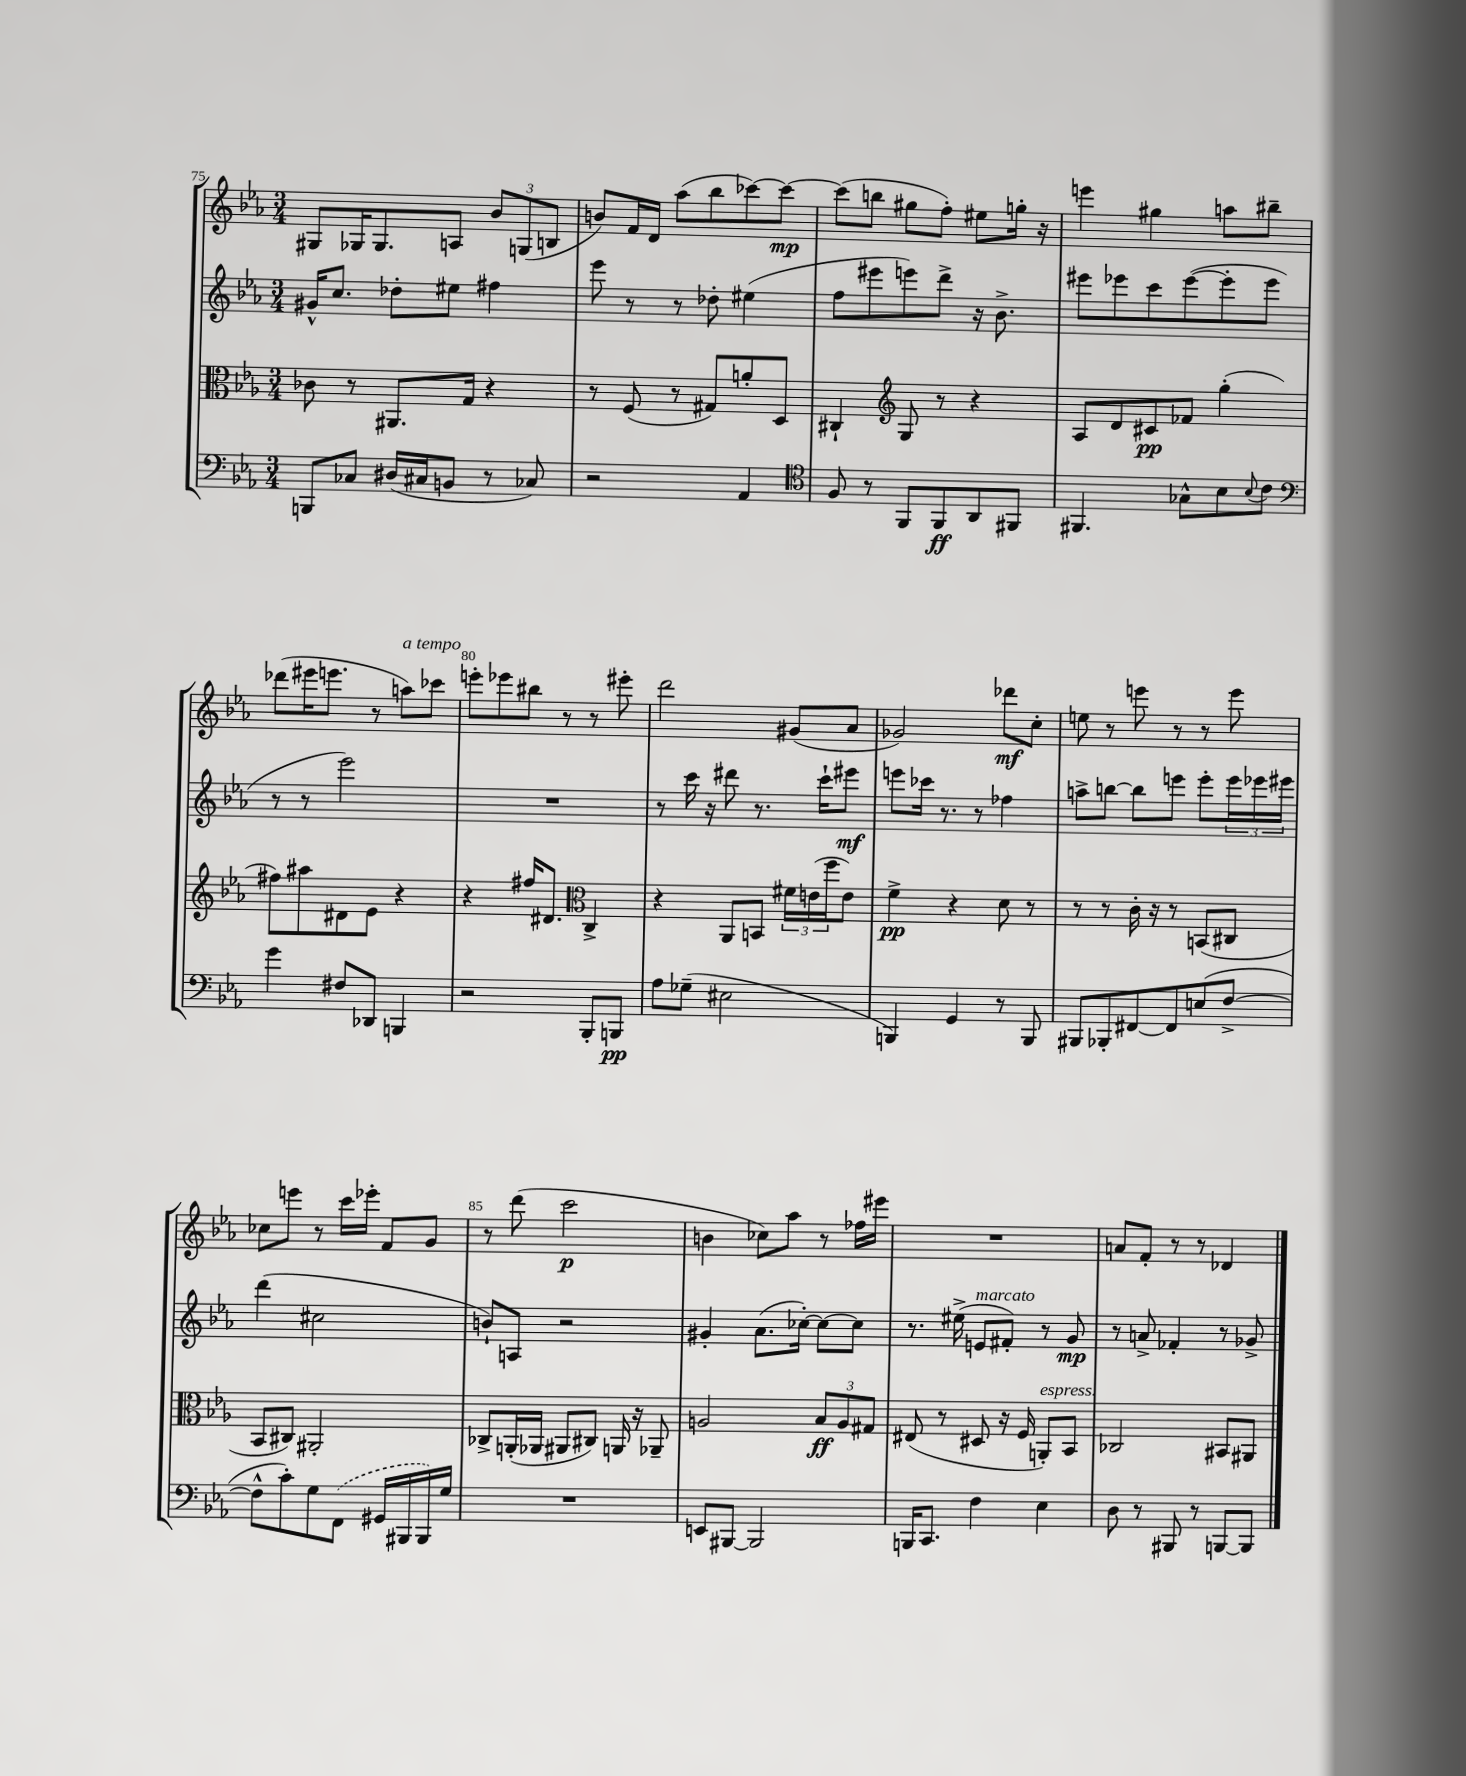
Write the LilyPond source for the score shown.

<<
\new StaffGroup <<
\new Staff = "s0" {
    \clef treble \key ees \major \numericTimeSignature \time 3/4
    gis8 ges16 ges8. a8 \tuplet 3/2 { bes'8 g8( b8 } |
    b'8) f'16 d'16 aes''8( bes''8 ces'''8~) ces'''8~\mp |
    ces'''8( b''8 gis''8 f''8-.) eis''8 g''16-. r16 |
    e'''4 gis''4 a''8 bis''8-- |
    des'''8( eis'''16 e'''8. r8 a''8^\markup { \italic "a tempo" }) ces'''8 |
    e'''8-. ees'''8 bis''8 r8 r8 eis'''8-. |
    d'''2 gis'8( aes'8 |
    ges'2) des'''8\mf c''8-. |
    e''8 r8 e'''8 r8 r8 e'''8 |
    ces''8 e'''8 r8 c'''16 ees'''16-. f'8 g'8 |
    r8 d'''8( c'''2\p |
    b'4 ces''8) aes''8 r8 fes''16 eis'''16 |
    R2. |
    a'8 f'8-. r8 r8 des'4 \bar "|." |
}
\new Staff = "s1" {
    \clef treble \key ees \major \numericTimeSignature \time 3/4
    gis'16-^ c''8. des''8-. eis''8 fis''4 |
    ees'''8 r8 r8 des''8-. eis''4( |
    f''8 eis'''8 e'''8) d'''8-> r16 bes'8.-> |
    eis'''8 ees'''8 c'''8 ees'''8~( ees'''8-. ees'''8 |
    r8 r8 ees'''2) |
    R2. |
    r8 c'''16 r16 dis'''8 r8. c'''16-! eis'''8\mf |
    e'''8 ces'''16 r8. r8 fes''4 |
    a''8-> b''8~ b''8 e'''8 e'''8-. \tuplet 3/2 { e'''16 ees'''16 eis'''16 } |
    d'''4( cis''2 |
    b'8-!) a8 r2 |
    gis'4-. aes'8.( ces''16~-.) ces''8~ ces''8 |
    r8. eis''16->( e'8^\markup { \italic "marcato" } fis'8-.) r8 g'8\mp |
    r8 a'8-> fes'4-. r8 ges'8-> \bar "|." |
}
\new Staff = "s2" {
    \clef alto \key ees \major \numericTimeSignature \time 3/4
    ces'8 r8 ais,8. g16 r4 |
    r8 f8( r8 gis8) a'8-. d8 |
    cis4-! \clef treble g8 r8 r4 |
    aes8 d'8 cis'8\pp fes'8 g''4-.( |
    fis''8) ais''8 dis'8 ees'8 r4 |
    r4 fis''16 dis'8. \clef alto c4-> |
    r4 aes,8 b,8 \tuplet 3/2 { fis'16 e'16( f''16 } e'8) |
    f'4->\pp r4 d'8 r8 |
    r8 r8 c'16-. r16 r8 b,8( cis8 |
    bes,8 cis8) ais,2-. |
    ces8-> a,16-.( aes,16 ais,8 cis8) a,16 r16 aes,8-- |
    a2 \tuplet 3/2 { bes8\ff a8 gis8 } |
    eis8( r8 dis8 r16 f16 a,8-.^\markup { \italic "espress." }) bes,8 |
    ces2 bis,8 ais,8 \bar "|." |
}
\new Staff = "s3" {
    \clef bass \key ees \major \numericTimeSignature \time 3/4
    b,,8 ces8 dis16( cis16 b,8 r8 ces8) |
    r2 aes,4 |
    \clef tenor f8 r8 f,8 f,8\ff aes,8 fis,8 |
    fis,4. ges8-^ bes8 \appoggiatura { bes8 } c'8 |
    \clef bass g'4 fis8 des,8 b,,4 |
    r2 bes,,8-. b,,8\pp |
    aes8 ges8--( eis2 |
    b,,4) g,4 r8 b,,8 |
    bis,,8 bes,,8-. fis,8~ fis,8 e8( f8~-> |
    f8-^ c'8-.) g8 \once \slurDashed f,8( gis,16 bis,,16 bis,,16) g16 |
    R2. |
    e,8 bis,,8~ bis,,2 |
    b,,16 c,8. f4 ees4 |
    d8 r8 bis,,8 r8 b,,8~ b,,8 \bar "|." |
}
>>
>>
\layout { \context { \Score currentBarNumber = #75 \override BarNumber.break-visibility = ##(#f #t #t) barNumberVisibility = #(every-nth-bar-number-visible 5) } }
